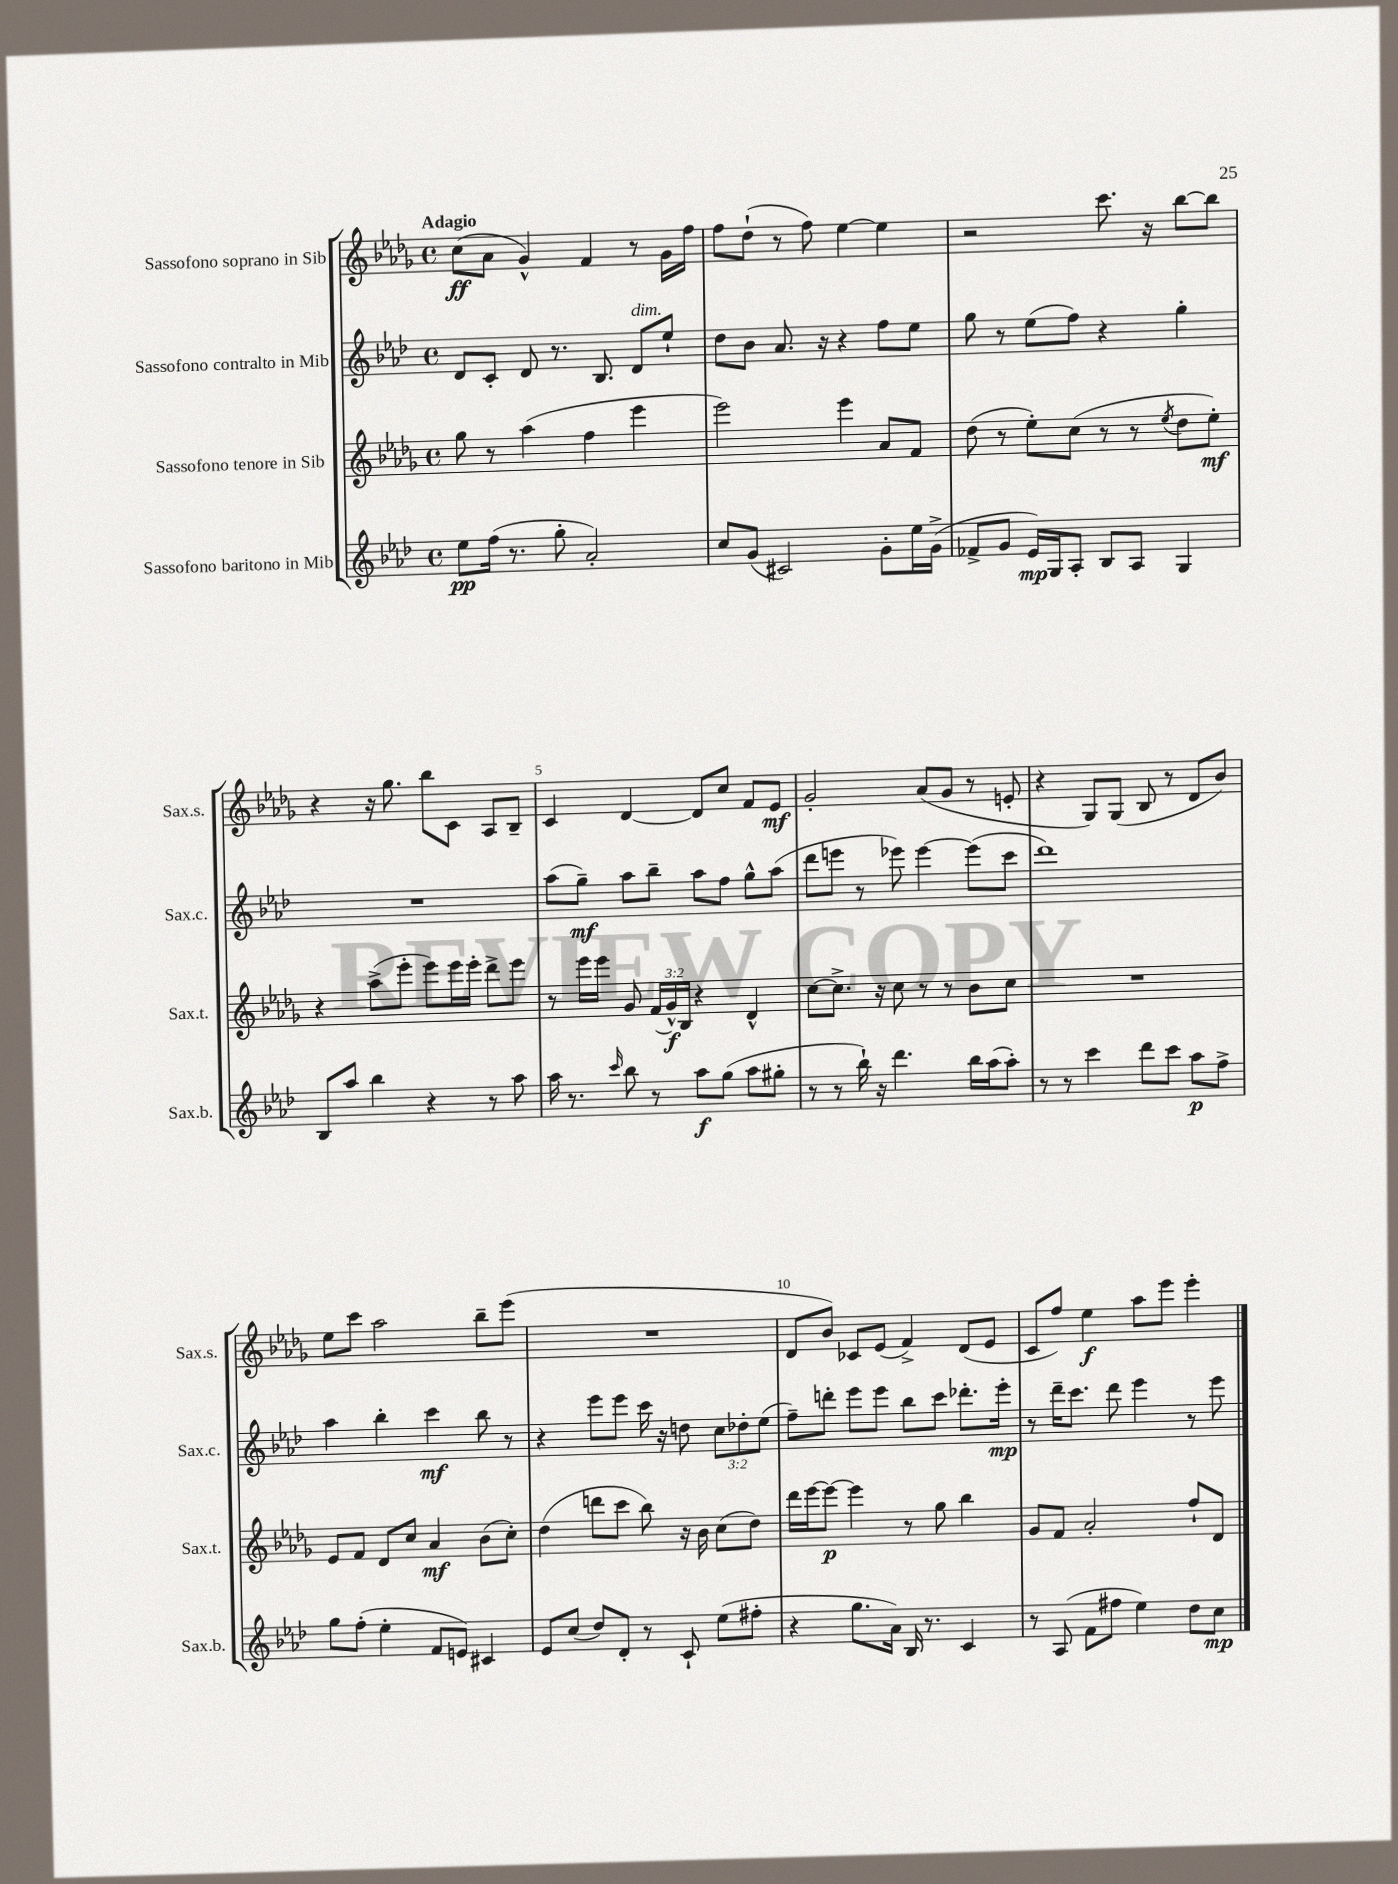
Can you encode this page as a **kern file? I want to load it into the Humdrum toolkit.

**kern	**dynam	**kern	**dynam	**kern	**dynam	**kern	**dynam
*part4	*part4	*part3	*part3	*part2	*part2	*part1	*part1
*staff4	*staff4	*staff3	*staff3	*staff2	*staff2	*staff1	*staff1
*I"Sassofono baritono in Mib	*	*I"Sassofono tenore in Sib	*	*I"Sassofono contralto in Mib	*	*I"Sassofono soprano in Sib	*
*I'Sax.b.	*	*I'Sax.t.	*	*I'Sax.c.	*	*I'Sax.s.	*
*clefG2	*	*clefG2	*	*clefG2	*	*clefG2	*
*k[b-e-a-d-]	*	*k[b-e-a-d-g-]	*	*k[b-e-a-d-]	*	*k[b-e-a-d-g-]	*
*M4/4	*	*M4/4	*	*M4/4	*	*M4/4	*
*met(c)	*	*met(c)	*	*met(c)	*	*met(c)	*
=1	=1	=1	=1	=1	=1	=1	=1
!	!	!	!	!	!	!LO:TX:a:B:t=Adagio	!
8ee-\L	pp	8gg-\	.	8d-/L	.	(8cc\L	ff
(16ff\Jk	.	8r	.	8c'/J	.	8a-\J	.
8.r	.	.	.	.	.	.	.
.	.	(4aa-\	.	8d-/	.	4g-^^/)	.
8gg'\	.	.	.	8.r	.	.	.
2a-'/)	.	4ff\	.	.	.	4f/	.
.	.	.	.	8.B-/	.	.	.
!	!	!	!	!LO:TX:a:i:t=dim.	!	!	!
.	.	4eee-\	.	8d-/L	.	8r	.
.	.	.	.	8ee-`/J	.	16g-\LL	.
.	.	.	.	.	.	16ff\JJ	.
=2	=2	=2	=2	=2	=2	=2	=2
8cc/L	.	2eee-\)	.	8dd-\L	.	8ff\L	.
(8g/J	.	.	.	8b-\J	.	(8dd-`\J	.
2c#X/)	.	.	.	8.a-/	.	8r	.
.	.	.	.	.	.	8ff\)	.
.	.	.	.	16r	.	.	.
.	.	4eee-\	.	4r	.	[4ee-\	.
8g'\L	.	8a-/L	.	8ff\L	.	4ee-\]	.
16ee-\L	.	8f/J	.	8ee-\J	.	.	.
(16g^\JJ	.	.	.	.	.	.	.
=3	=3	=3	=3	=3	=3	=3	=3
8f-X^/L	.	(8dd-\	.	8gg\	.	2r	.
8g/J	.	8r	.	8r	.	.	.
16e-/LL)	mp	8ee-'\L)	.	(8ee-\L	.	.	.
16G/J	.	.	.	.	.	.	.
8A-'/J	.	(8cc\J	.	8ff\J)	.	.	.
8B-/L	.	8r	.	4r	.	8.ccc\	.
8A-/J	.	8r	.	.	.	.	.
.	.	.	.	.	.	16r	.
.	.	8qee-/	.	.	.	.	.
4G/	.	8dd-\L	.	4gg'\	.	[8bb-\L	.
.	.	8ee-'\J)	mf	.	.	8bb-\J]	.
!!LO:LB:g=z
=4	=4	=4	=4	=4	=4	=4	=4
8B-/L	.	4r	.	1r	.	4r	.
8aa-/J	.	.	.	.	.	.	.
4bb-\	.	(8aa-^\L	.	.	.	16r	.
.	.	.	.	.	.	8.gg-\	.
.	.	8eee-'\J	.	.	.	.	.
4r	.	8eee-\L)	.	.	.	8bb-\L	.
.	.	16eee-\L	.	.	.	8c\J	.
.	.	16eee-'\JJ	.	.	.	.	.
8r	.	8ddd-^\L	.	.	.	8A-/L	.
8aa-\	.	8eee-\J	.	.	.	8B-~/J	.
=5	=5	=5	=5	=5	=5	=5	=5
16aa-\	.	8r	.	(8aa-\L	.	4c/	.
8.r	.	.	.	.	.	.	.
.	.	16eee-\LL	.	8gg~\J)	mf	.	.
.	.	16eee-\JJ	.	.	.	.	.
16qqccc/	.	.	.	.	.	.	.
8bb-\	.	8g-/	.	8aa-\L	.	[4d-/	.
8r	.	(24f/LL	.	8bb-~\J	.	.	.
.	.	24g-^^/)	f	.	.	.	.
.	.	24B-/JJ	.	.	.	.	.
8aa-\L	f	4r	.	8aa-\L	.	8d-/L]	.
(8gg\J	.	.	.	8ff\J	.	8cc/J	.
8aa-\L	.	4d-^^/	.	8gg^^\L	.	8f/L	.
8gg#X'\J	.	.	.	(8aa-\J	.	8e-/J	mf
=6	=6	=6	=6	=6	=6	=6	=6
8r	.	[8cc\L	.	8ddd-\L	.	2g-'/	.
8r	.	8.cc^\J]	.	8eeen\J	.	.	.
16bb-`\)	.	.	.	8r	.	.	.
16r	.	16r	.	.	.	.	.
4.ddd-\	.	8cc\	.	8eee-X\)	.	.	.
.	.	8r	.	[4eee-\	.	(8a-/L	.
.	.	8r	.	.	.	8g-/J	.
16bb-\LL	.	8b-\L	.	(8eee-\L]	.	8r	.
(16aa-\J	.	.	.	.	.	.	.
8aa-'\J)	.	8cc\J	.	8ccc\J	.	8en'/	.
=7	=7	=7	=7	=7	=7	=7	=7
8r	.	1r	.	1ddd-)	.	4r	.
8r	.	.	.	.	.	.	.
4ccc\	.	.	.	.	.	8G-/L)	.
.	.	.	.	.	.	(8G-/J	.
8ddd-\L	.	.	.	.	.	8B-/	.
8ccc\J	.	.	.	.	.	8r	.
8aa-\L	p	.	.	.	.	8d-/L	.
8ff^\J	.	.	.	.	.	8b-/J)	.
!!LO:LB:g=z
=8	=8	=8	=8	=8	=8	=8	=8
8gg\L	.	8e-/L	.	4aa-\	.	8ee-\L	.
(8ff'\J	.	8f/J	.	.	.	8ccc\J	.
4ee-'\	.	8d-/L	.	4bb-'\	.	2aa-\	.
.	.	8cc/J	.	.	.	.	.
8f/L	.	4a-/	mf	4ccc\	mf	.	.
8en/J)	.	.	.	.	.	.	.
4c#X/	.	(8b-\L	.	8bb-\	.	8bb-~\L	.
.	.	8cc'\J)	.	8r	.	(8eee-\J	.
=9	=9	=9	=9	=9	=9	=9	=9
8e-/L	.	(4dd-\	.	4r	.	1r	.
(8cc/J	.	.	.	.	.	.	.
8dd-/L)	.	8dddn\L	.	8eee-\L	.	.	.
8d-'/J	.	8ccc\J	.	8eee-\J	.	.	.
8r	.	8bb-\)	.	16ccc\	.	.	.
.	.	.	.	16r	.	.	.
8c`/	.	16r	.	8ddn\	.	.	.
.	.	16b-\	.	.	.	.	.
(8ee-\L	.	(8cc\L	.	12cc\L	.	.	.
.	.	.	.	12dd-X'\	.	.	.
8ff#X'\J	.	8dd-\J)	.	.	.	.	.
.	.	.	.	(12ee-\J	.	.	.
=10	=10	=10	=10	=10	=10	=10	=10
4r	.	16ddd-\LL	.	8ff~\L)	.	8d-/L	.
.	.	[16eee-\J	.	.	.	.	.
.	.	8eee-\J_	p	8dddn'\J	.	8b-/J)	.
8.gg\L	.	4eee-\]	.	8eee-\L	.	8c-X/L	.
.	.	.	.	8eee-\J	.	(8e-/J	.
16a-\Jk)	.	.	.	.	.	.	.
16B-/	.	8r	.	8bb-\L	.	4f^/)	.
8.r	.	.	.	.	.	.	.
.	.	8gg-\	.	8ccc\J	.	.	.
4c/	.	4bb-\	.	8.ddd-X'\L	.	(8d-/L	.
.	.	.	.	.	.	8e-/J	.
.	.	.	.	16eee-'\Jk	mp	.	.
=11	=11	=11	=11	=11	=11	=11	=11
8r	.	8g-/L	.	8r	.	8c/L	.
(8A-/	.	8f/J	.	16ddd-~\KL	.	8ff/J)	.
.	.	.	.	8.ccc\J	.	.	.
8f\L	.	2a-'/	.	.	.	4ee-\	f
8ff#X\J	.	.	.	8ddd-\	.	.	.
4ee-\)	.	.	.	4eee-\	.	8aa-\L	.
.	.	.	.	.	.	8eee-\J	.
8dd-\L	.	8ff`/L	.	8r	.	4eee-'\	.
8cc\J	mp	8d-/J	.	8eee-\	.	.	.
==	==	==	==	==	==	==	==
*-	*-	*-	*-	*-	*-	*-	*-
